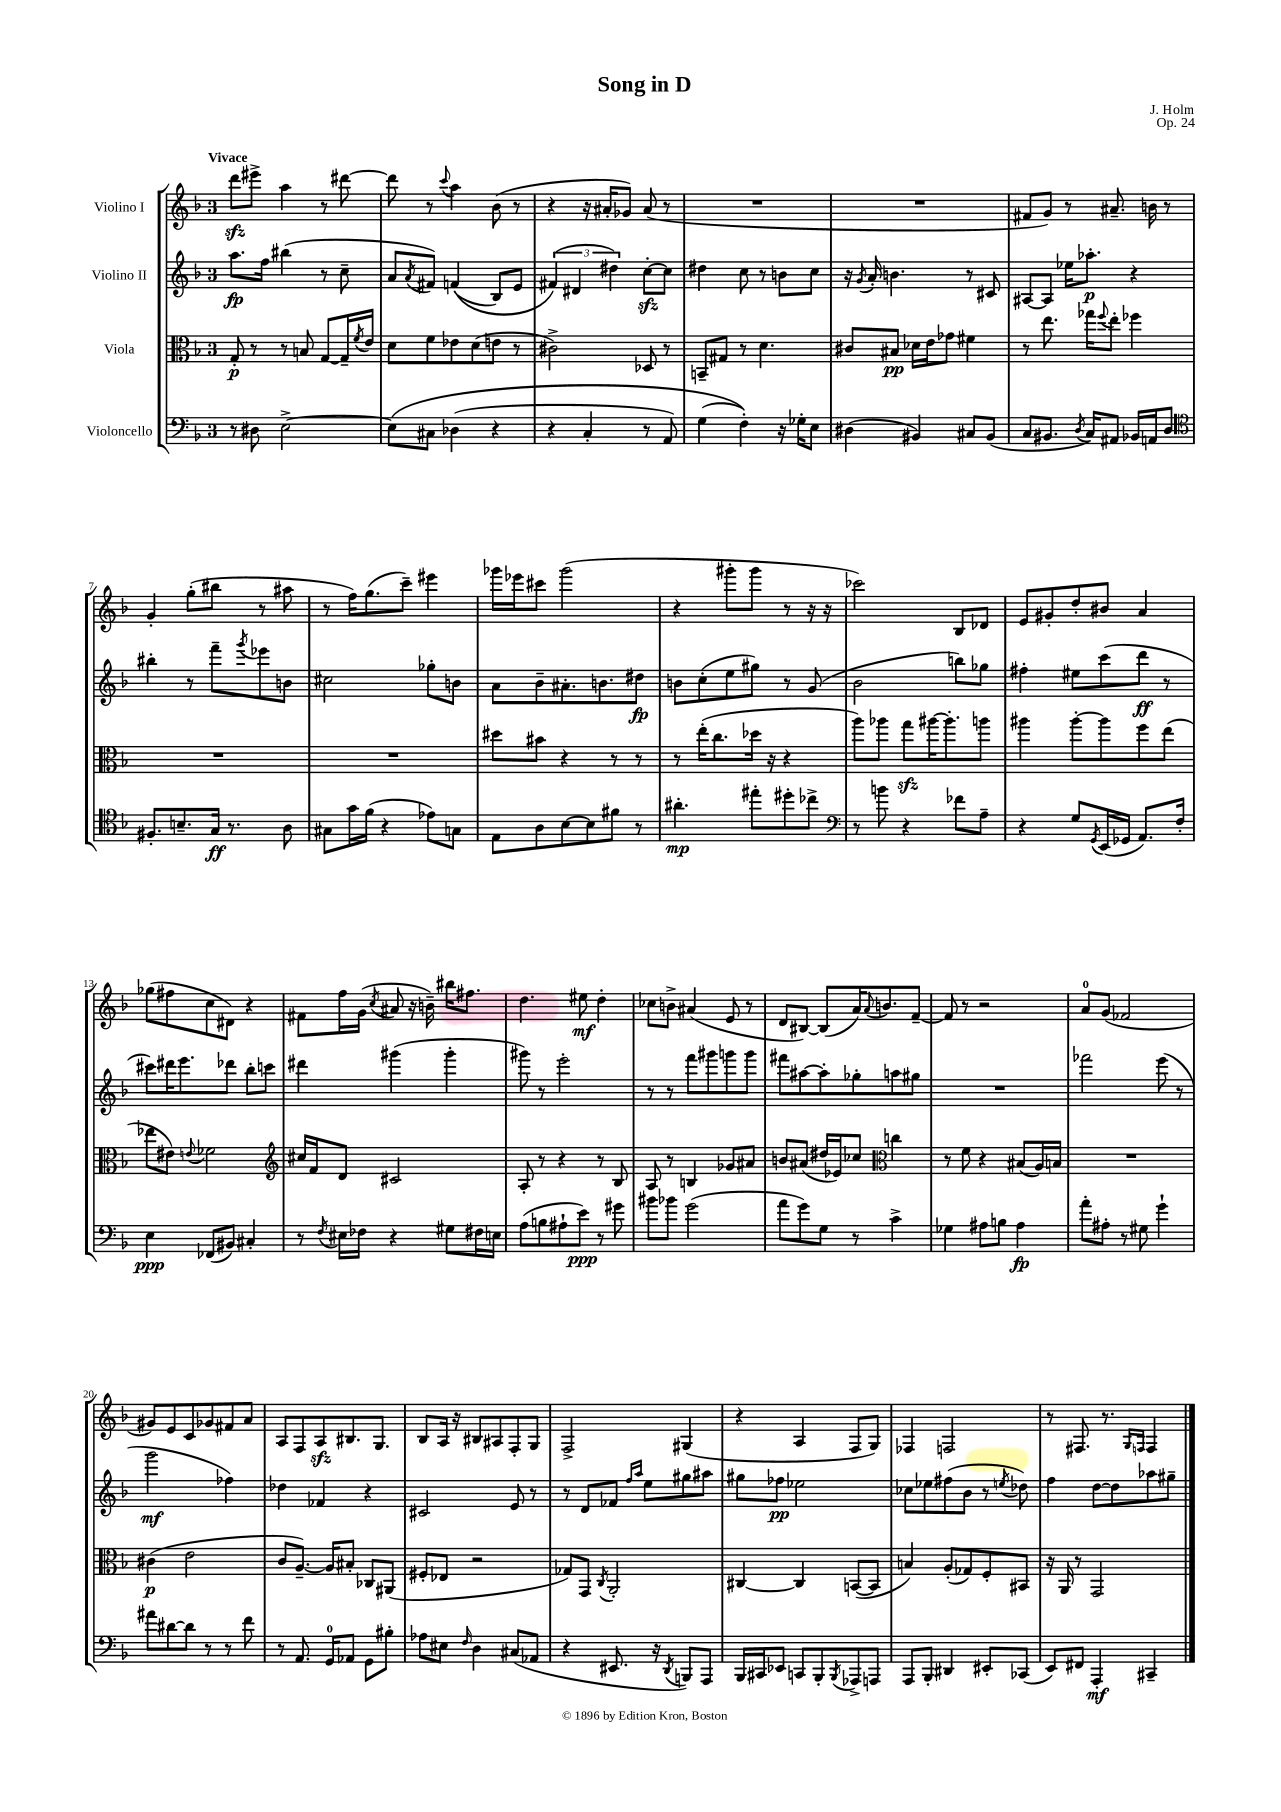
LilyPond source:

\header { title = "Song in D" composer = "J. Holm" opus = "Op. 24" }
<<
\new StaffGroup <<
\new Staff = "s0" \with { instrumentName = "Violino I" } {
    \clef treble \key f \major \once \override Staff.TimeSignature.style = #'single-digit \time 3/4 \tempo "Vivace"
    d'''8\sfz eis'''8-> a''4 r8 dis'''8~ |
    dis'''8 r8 \appoggiatura { c'''8 } a''4 bes'8( r8 |
    r4 r16 ais'16-. ges'8) ais'8( r8 |
    R2. |
    R2. |
    fis'8 g'8) r8 ais'8.-- b'16 r8 |
    g'4-. g''8-.( bis''8 r8 ais''8 |
    r8 f''16) g''8.( c'''8--) eis'''4 |
    ges'''16 ees'''16 cis'''8 ges'''2( |
    r4 gis'''8-. gis'''8 r8 r16 r16 |
    ces'''2) bes8 des'8 |
    e'8 gis'8-. d''8-. bis'8 a'4 |
    ges''8( fis''8 c''8 dis'8) r4 |
    fis'8 f''16 g'16( \acciaccatura { c''8 } ais'8 r16 b'16--) bis''16 fis''8. |
    d''4. eis''8\mf d''4-. |
    ces''8 b'8-> ais'4( e'8 r8 |
    d'8 bis8~) bis8( a'16) \appoggiatura { a'8 } b'8. f'8~-- |
    f'8 r8 r2 |
    a'8-0 g'8( fes'2 |
    gis'8) e'8 c'8 ges'8 fis'8 a'8 |
    a8 f8 a8\sfz bis8. g8. |
    bes8 a16 r16 bis8 ais8 f8-. g8 |
    f2-> gis4( |
    r4 a4 f8 g8) |
    fes4 f2 |
    r8 fis8. r8. \grace { g16 f16 } f4 \bar "|." |
}
\new Staff = "s1" \with { instrumentName = "Violino II" } {
    \clef treble \key f \major \once \override Staff.TimeSignature.style = #'single-digit \time 3/4
    a''8.\fp f''16 bis''4( r8 c''8-- |
    a'8 \acciaccatura { a'8 } fis'8) f'4(\( bes8) e'8 |
    \tuplet 3/2 { fis'4(\) dis'4 dis''4) } c''8~-.\sfz c''8 |
    dis''4 c''8 r8 b'8 c''8 |
    r16 \acciaccatura { g'8 } a'16-. b'4. r8 cis'8 |
    ais8~ ais8 ees''16 aes''8.-.\p r4 |
    bis''4-. r8 f'''8-- \acciaccatura { g'''8 } ees'''8 b'8 |
    cis''2 ges''8-. b'8 |
    a'8 bes'8-- ais'8.-. b'8. dis''8\fp |
    b'8 c''8-.( e''8 gis''8) r8 g'8( |
    bes'2 b''8) ges''8 |
    fis''4-. eis''8 c'''8( d'''8\ff r8 |
    cis'''8) dis'''16 e'''8. des'''8 bes''8-. c'''8 |
    dis'''4 gis'''4( gis'''4-. |
    gis'''8) r8 e'''2-. |
    r8 r8 f'''8 gis'''8 g'''8 g'''8 |
    fis'''8 ais''8~ ais''8-. ges''8-. a''8 gis''8 |
    R2. |
    fes'''2 e'''8( r8 |
    g'''2\mf fes''4) |
    des''4 fes'4 r4 |
    cis'2 e'8 r8 |
    r8 d'8 fes'8 \grace { f''16 a''16 } e''8 gis''8 ais''8 |
    gis''8 fes''8\pp ees''2 |
    ces''8 ees''8 fis''8( bes'8 r8 \acciaccatura { e''8 } des''8) |
    f''4 d''8~ d''8 aes''8 gis''8-- \bar "|." |
}
\new Staff = "s2" \with { instrumentName = "Viola" } {
    \clef alto \key f \major \once \override Staff.TimeSignature.style = #'single-digit \time 3/4
    g8-.\p r8 r8 b8 g8~ g16-- \acciaccatura { f'8 } e'16 |
    d'8 f'8 ees'8 d'8( e'8 r8 |
    cis'2->) des8 r8 |
    b,8-- gis8 r8 d'4. |
    cis'8 bis8\pp des'16 e'16 ges'8 fis'4 |
    r8 e''8. ges''16 \appoggiatura { f''8 } e''8-. fes''4 |
    R2. |
    R2. |
    dis''8 bis'8 r4 r8 r8 |
    r8 e''16-.( c''8. des''16 r16 r4 |
    a''8) aes''8 g''8\sfz ais''16~ ais''8.-. a''8 |
    ais''4 ais''8~-. ais''8 f''8 e''8( |
    ees''8 eis'8) \appoggiatura { e'8 } fes'2 |
    \clef treble cis''16 f'16 d'8 cis'2 |
    a8-. r8 r4 r8 bes8 |
    a8 r8 b4 ges'8 ais'8 |
    b'8 ais'8( dis''16 ees'16) ces''8 \clef alto c''4 |
    r8 f'8 r4 bis8( a16) b16 |
    R2. |
    cis'4\p( e'2 |
    c'8 a8.~--) a16 bis8-. ces8 ais,8( |
    fis8-. ees8 r2 |
    ges8) g,8 \acciaccatura { c8 } a,2-. |
    cis4~ cis4 b,8~( b,8 |
    b4) a8-.( ges8) f8-. bis,8 |
    r16 a,16 r8 g,2 \bar "|." |
}
\new Staff = "s3" \with { instrumentName = "Violoncello" } {
    \clef bass \key f \major \once \override Staff.TimeSignature.style = #'single-digit \time 3/4
    r8 dis8 e2~-> |
    e8\( cis8 des4( r4 |
    r4 c4-. r8 a,8) |
    g4( f4-.)\) r16 ges16-. e8 |
    dis4( bis,4) cis8 bis,8( |
    c8 bis,8. \acciaccatura { d8 } c16) ais,8 bes,16 a,16 d8 |
    \clef tenor fis8.-. b8.-- g16\ff r8. a8 |
    gis8 g'16 f'16( r4 ees'8) g8 |
    e8 a8 bes8~ bes8 fis'8 r8 |
    ais'4.-.\mp eis''8-. dis''8-. ces''8-> |
    \clef bass r8 b'8 r4 fes'8 a8-- |
    r4 g8 \acciaccatura { g,8 } e,16( ges,16 a,8.) f16-. |
    e4\ppp fes,8( bis,8) cis4-. |
    r8 \acciaccatura { f8 } eis16 fes16 r4 gis8 fis16 e16 |
    a8( b8 ais8-! e'8\ppp) r8 gis'8 |
    bis'8 bes'8 g'2( |
    a'8 g'8) g8 r8 c'4-> |
    ges4 ais8 b8 ais4\fp |
    a'8-. ais8-. r8 gis8 g'4-! |
    ais'8 dis'8~ dis'8 r8 r8 f'8 |
    r8 a,8. g,16-0 aes,8 g,8 bis8-. |
    aes8 eis8 \grace { f16 } d4 cis8( aes,8 |
    r4 eis,8. r16 \acciaccatura { d,8 } b,,8) a,,8 |
    bes,,16 cis,16 ees,8 c,8 bes,,8-. \acciaccatura { bes,,8 } aes,,8-> a,,8 |
    a,,8 bes,,8-. dis,4 eis,8-. ces,8( |
    e,8) fis,8 a,,4-.\mf cis,4-- \bar "|." |
}
>>
>>
